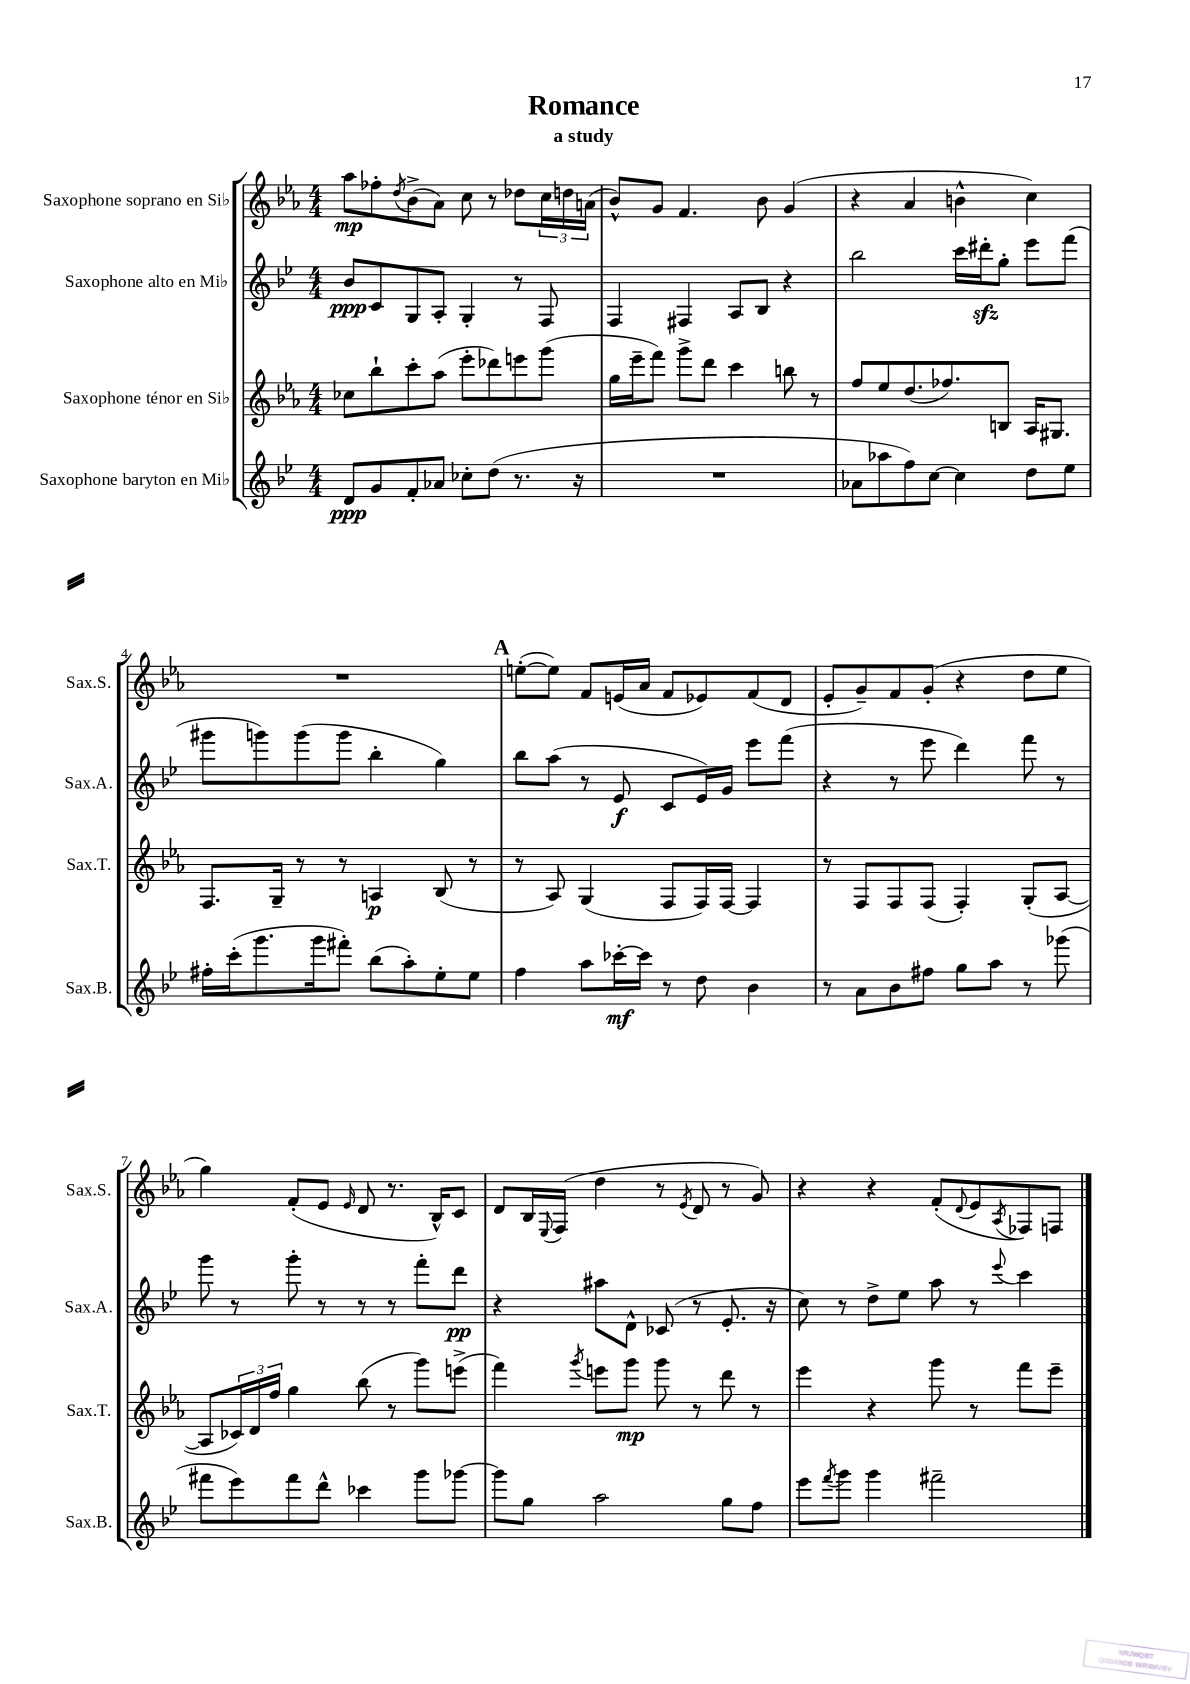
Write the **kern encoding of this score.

**kern	**kern	**kern	**kern
*staff4	*staff3	*staff2	*staff1
*clefG2	*clefG2	*clefG2	*clefG2
*k[b-e-]	*k[b-e-a-]	*k[b-e-]	*k[b-e-a-]
*M4/4	*M4/4	*M4/4	*M4/4
8d	8cc-	8b-	8aa-
8g	8bb-`	8c	8ff-'
.	.	.	8qdd
8f'	8ccc'	8G	(8b-^
8a-	(8aa-	8A'	8a-)
8cc-'	8eee-'	4G'	8cc
(8dd	8ddd-)	.	8r
8.r	8eee	8r	8dd-
.	(8ggg	8F	24cc
.	.	.	24dd
16r	.	.	.
.	.	.	(24a
=	=	=	=
1r	16gg	4F	8b-^^)
.	16eee-~	.	.
.	8fff)	.	8g
.	8ggg^	4F#	4.f
.	8ddd	.	.
.	4ccc	8A	.
.	.	8B-	8b-
.	8bb	4r	(4g
.	8r	.	.
=	=	=	=
8a-	8ff	2bb-	4r
8aa-	8ee-	.	.
8ff)	(8.dd	.	4a-
[8cc	.	.	.
.	8.ff-)	.	.
4cc]	.	16ccc	4b^^
.	.	16ddd#'	.
.	8B	8gg'	.
8dd	16A-	8eee-	4cc)
.	8.G#	.	.
8ee-	.	(8fff	.
=	=	=	=
16ff#'	8.F	8ggg#	1r
(16ccc'	.	.	.
8.ggg	.	8ggg)	.
.	16G~	.	.
.	8r	(8ggg	.
16ggg	.	.	.
8fff#')	8r	8ggg	.
(8bb-	4A	4bb-'	.
8aa')	.	.	.
8ee-'	(8B-	4gg)	.
8ee-	8r	.	.
=	=	=	=
4ff	8r	8bb-	([8ee'
.	8A-)	(8aa	8ee])
8aa	(4G	8r	8f
[16ccc-'	.	8e-	(16e
16ccc-]	.	.	16a-
8r	8F	8c	8f
8dd	16F)	16e-)	8e-)
.	[16F	16g	.
4b-	4F]	8eee-	(8f
.	.	(8fff	8d
=	=	=	=
8r	8r	4r	8e-'
8a	8F	.	8g~)
8b-	8F	8r	8f
8ff#	(8F	8eee-	(8g'
8gg	4F')	4ddd)	4r
8aa	.	.	.
8r	(8G'	8fff	8dd
(8ggg-	[8A-	8r	8ee-
=	=	=	=
8fff#	8A-]	8ggg	4gg)
8eee-)	24c-)	8r	.
.	24d	.	.
.	24ff	.	.
8fff#	4gg	8ggg'	(8f'
8ddd^^	.	8r	8e-
.	.	.	16qqe-
4ccc-	(8bb-	8r	8d
.	8r	8r	8.r
8ggg	8ggg)	8fff'	.
.	.	.	16B-^^)
[8ggg-	(8eee^	8ddd	8c
=	=	=	=
8ggg-]	4fff)	4r	8d
8gg	.	.	16B-
.	.	.	8qqE-
.	.	.	(16F
.	8qggg	.	.
2aa	8eee	8aa#	4dd
.	8ggg	8d^^	.
.	8ggg	(8c-	8r
.	.	.	8qe-
.	8r	8r	8d
8gg	8ddd	8.e-'	8r
8ff	8r	.	8g)
.	.	16r	.
=	=	=	=
8eee-	4eee-	8cc)	4r
8qfff	.	.	.
8ggg	.	8r	.
4ggg	4r	8dd^	4r
.	.	8ee-	.
2fff#~	8ggg	8aa	(8f'
.	.	.	8qqd
.	8r	8r	8e-
.	.	8qqeee-	8qA-
.	8fff	4ccc	8F-)
.	8eee-~	.	8F
==	==	==	==
*-	*-	*-	*-
